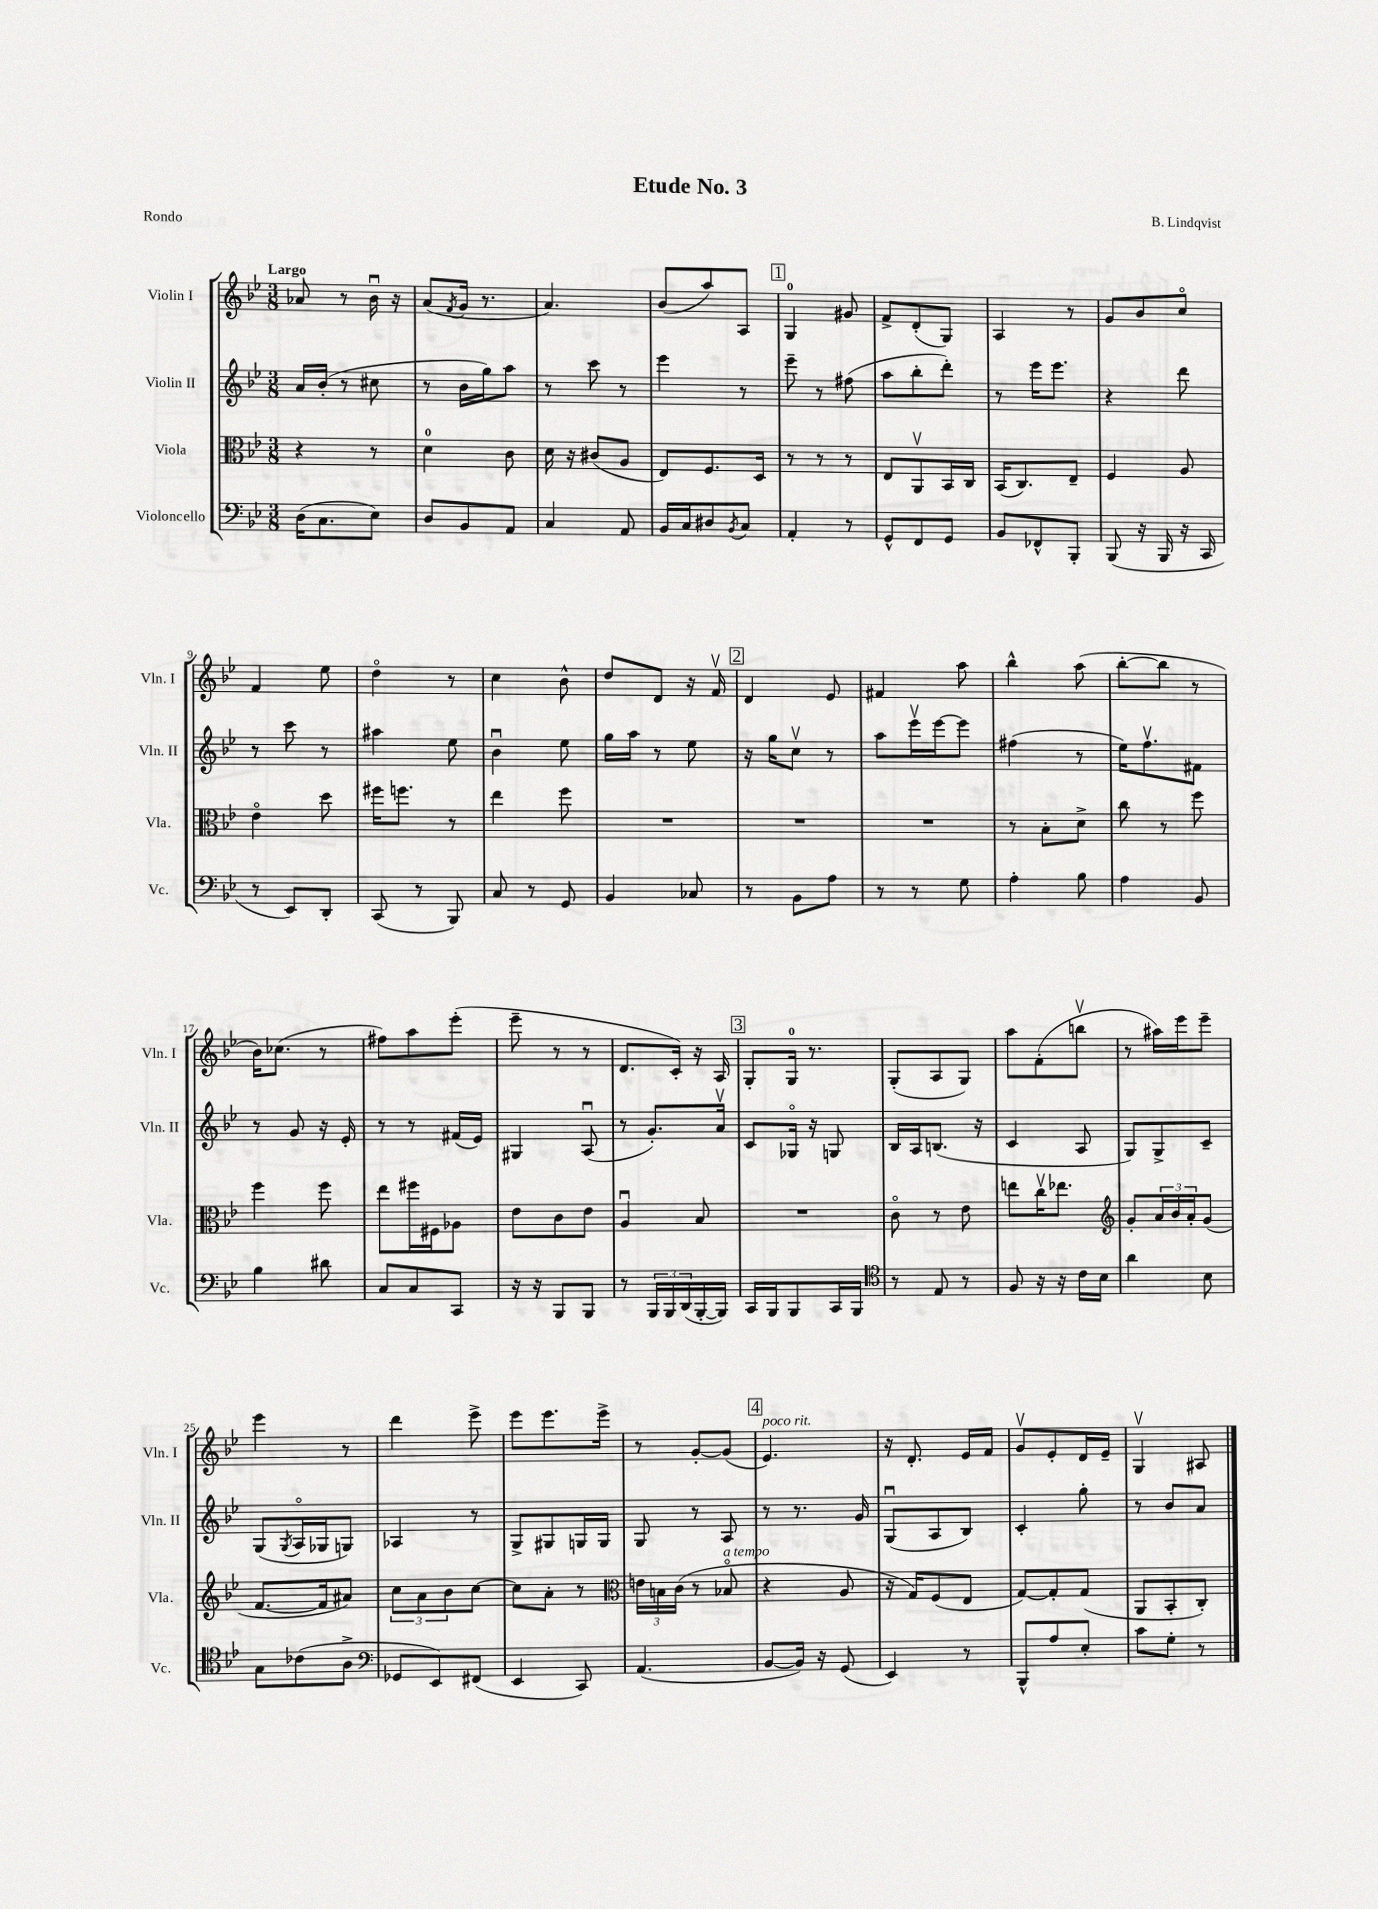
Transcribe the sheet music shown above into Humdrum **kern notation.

**kern	**kern	**kern	**kern
*part4	*part3	*part2	*part1
*staff4	*staff3	*staff2	*staff1
*I"Violoncello	*I"Viola	*I"Violin II	*I"Violin I
*I'Vc.	*I'Vla.	*I'Vln. II	*I'Vln. I
*clefF4	*clefC3	*clefG2	*clefG2
*k[b-e-]	*k[b-e-]	*k[b-e-]	*k[b-e-]
*M3/8	*M3/8	*M3/8	*M3/8
=1	=1	=1	=1
!	!	!	!LO:TX:a:B:t=Largo
(16D\KL	4r	16a/LL	8a-X/
8.C\	.	(16b-'/JJ	.
.	.	8r	8r
8E-\J)	8r	8cc#X\	16b-u\
.	.	.	16r
=2	=2	=2	=2
8D/L	4d\	8r	(8a/L
.	.	.	8qf/
8BB-/	.	16b-\LL	16g/Jk
.	.	16gg\J)	8.r
8AA/J	8c\	8aa\J	.
=3	=3	=3	=3
4C/	16d\	8r	4.a/)
.	16r	.	.
.	(8c#X/L	8ccc\	.
8AA/	8A/J	8r	.
=4	=4	=4	=4
16BB-/LL	8E-/L)	4eee-\	(8b-/L
16C/J	.	.	.
8D#X/	8.F/	.	8aa/)
8qBB-/	.	.	.
8C/J	.	8r	8A/J
.	16D/Jk	.	.
!!LO:REH:place=s1:t=1
=5	=5	=5	=5
4AA'/	8r	8eee-~\	4G/
.	8r	8r	.
8r	8r	(8ff#X\	8g#X/
=6	=6	=6	=6
8GG^^/L	8E-/L	8aa\L	8f^/L
8FF/	8AAv/	8bb-'\	(8d'/
8GG/J	16BB-/L	8ddd'\J)	8G/J)
.	16C/JJ	.	.
=7	=7	=7	=7
8BB-/L	(16BB-/KL	8r	4A/
.	8.C/)	.	.
8FF-X^^/	.	16eee-\KL	.
.	.	8.eee-\J	.
8BBB-'/J	8E-~/J	.	8r
=8	=8	=8	=8
(8BBB-/	4F/	4r	8g/L
16r	.	.	8b-/
16BBB-/	.	.	.
16r	8A/	8ddd\	8cc/J
16CC/	.	.	.
!!LO:LB:g=z
=9	=9	=9	=9
8r	4e-\	8r	4f/
8EE-/L)	.	8ccc\	.
8DD'/J	8dd\	8r	8ee-\
=10	=10	=10	=10
(8CC/	16ff#X\KL	4aa#X\	4dd\
.	8.ffn\J	.	.
8r	.	.	.
8BBB-/)	8r	8ee-\	8r
=11	=11	=11	=11
8C/	4ee-\	4b-u\	4cc\
8r	.	.	.
8GG/	8ff\	8ee-\	8b-^^\
=12	=12	=12	=12
4BB-/	4.r	16gg\LL	8dd/L
.	.	16aa\JJ	.
.	.	8r	8d/J
8C-X/	.	8ee-\	16r
.	.	.	16fv/
!!LO:REH:place=s1:t=2
=13	=13	=13	=13
8r	4.r	16r	4d/
.	.	16gg\KL	.
8BB-\L	.	8ccv\J	.
8A\J	.	8r	8e-/
=14	=14	=14	=14
8r	4.r	8aa\L	4f#X/
8r	.	16eee-v\L	.
.	.	[16eee-\J	.
8G\	.	8eee-\J]	8aa\
=15	=15	=15	=15
4A'\	8r	(4ff#X\	4bb-^^\
.	8B-'\L	.	.
8B-\	8d^\J	8r	(8aa\
=16	=16	=16	=16
4A\	8cc\	16ee-\KL)	[8bb-'\L
.	.	8.ffv\	.
.	8r	.	8bb-\J]
8BB-/	8ff\	8f#X\J	8r
!!LO:LB:g=z
=17	=17	=17	=17
4B-\	4ff\	8r	16b-\KL)
.	.	.	(8.cc-X\J
.	.	8g/	.
8d#X\	8ff\	16r	8r
.	.	16e-'/	.
=18	=18	=18	=18
8C/L	8ee-\L	8r	8ff#X\L)
8C/	16ff#X\L	8r	8aa\
.	16F#X\J	.	.
8CC/J	8A-X\J	(16f#X/LL	(8eee-'\J
.	.	16e-/JJ)	.
=19	=19	=19	=19
16r	8e-\L	4G#X/	8eee-~\
16r	.	.	.
8BBB-/L	8c\	.	8r
8BBB-/J	8e-\J	(8Au/	8r
=20	=20	=20	=20
8r	4Au/	8r	8.d/L
24BBB-/LL	.	8.g'/L)	.
24BBB-/	.	.	.
.	.	.	16c'/Jk)
(24DD/	.	.	.
[16BBB-'/	8B-/	.	16r
16BBB-/JJ])	.	16av/Jk	16A/
!!LO:REH:place=s1:t=3
=21	=21	=21	=21
16CC/LL	4.r	8c/L	8G'/L
16BBB-/J	.	.	.
8BBB-/	.	16G-X/Jk	16G/Jk
.	.	16r	8.r
16CC/L	.	8Gn/	.
16BBB-/JJ	.	.	.
=22	=22	=22	=22
*clefC4	*	*	*
8r	8c\	16B-/LL	(8G'/L
.	.	16A/J	.
8E-/	8r	(8.Bn/J	8A/
8r	8e-\	.	8G/J)
.	.	16r	.
=23	=23	=23	=23
8F/	8een\L	4c/	8aa\L
16r	16ccv\K	.	(8f'\
16r	8.ee-X\J	.	.
16c\LL	.	8A/	8bbnv\J
16B-\JJ	.	.	.
=24	=24	=24	=24
*	*clefG2	*	*
4a\	8g'/L	8G/L)	8r
.	24a/L	8G^/	16aa#X\LL)
.	24b-/	.	.
.	.	.	16eee-\J
.	24a'/J	.	.
8B-\	(8g/J	8c~/J	8eee-~\J
!!LO:LB:g=z
=25	=25	=25	=25
8G\L	[8.f/L	(8G/L	4eee-\
.	.	8qG/	.
(8c-X\	.	16A/L	.
.	16f/k]	16G-X/J	.
8A^\J	8a#X/J)	8Gn/J)	8r
=26	=26	=26	=26
*clefF4	*	*	*
8GG-X/L	12cc\L	4A-X/	4ddd\
.	12a\	.	.
8EE-/)	.	.	.
.	12b-\	.	.
(8FF#X/J	[8cc\J	8r	8eee-^\
=27	=27	=27	=27
4EE-/	8cc\L]	8G^/L	8eee-\L
.	8a'\J	8G#X/	8.eee-\
8CC/)	8r	16Gn/L	.
.	.	16G/JJ	16eee-^\Jk
=28	=28	=28	=28
*	*clefC3	*	*
(4.AA/	24en\LL	8G/	8r
.	24Bn\	.	.
.	(24c\JJ	.	.
.	8r	8r	[8g'/L
!	!LO:TX:a:i:t=a tempo	!	!
.	8B-X/	8A/	(8g/J]
!!LO:REH:place=s1:t=4
=29	=29	=29	=29
!	!	!	!LO:TX:a:i:t=poco rit.
[8BB-/L	4r	8r	4.e-/)
16BB-/Jk])	.	8.r	.
16r	.	.	.
(8GG/	8A/	.	.
.	.	16g/	.
=30	=30	=30	=30
4EE-/)	16r	(8Gu/L	16r
.	16G/KL)	.	8.d'/
.	(8F/	8A/	.
8r	8E-/J	8B-/J)	16e-/LL
.	.	.	16f/JJ
=31	=31	=31	=31
8BBB-^^/L	[8G/L)	4c'/	8gv/L
8A/	8G'/]	.	8e-'/
8E-'/J	(8G/J	8gg'\	16d/L
.	.	.	16e-~/JJ
=32	=32	=32	=32
8c\L	8AA/L	8r	4Gv/
8G'\J	8BB-'/	8b-/L	.
8r	8C'/J)	8a/J	8A#X/
==	==	==	==
*-	*-	*-	*-
